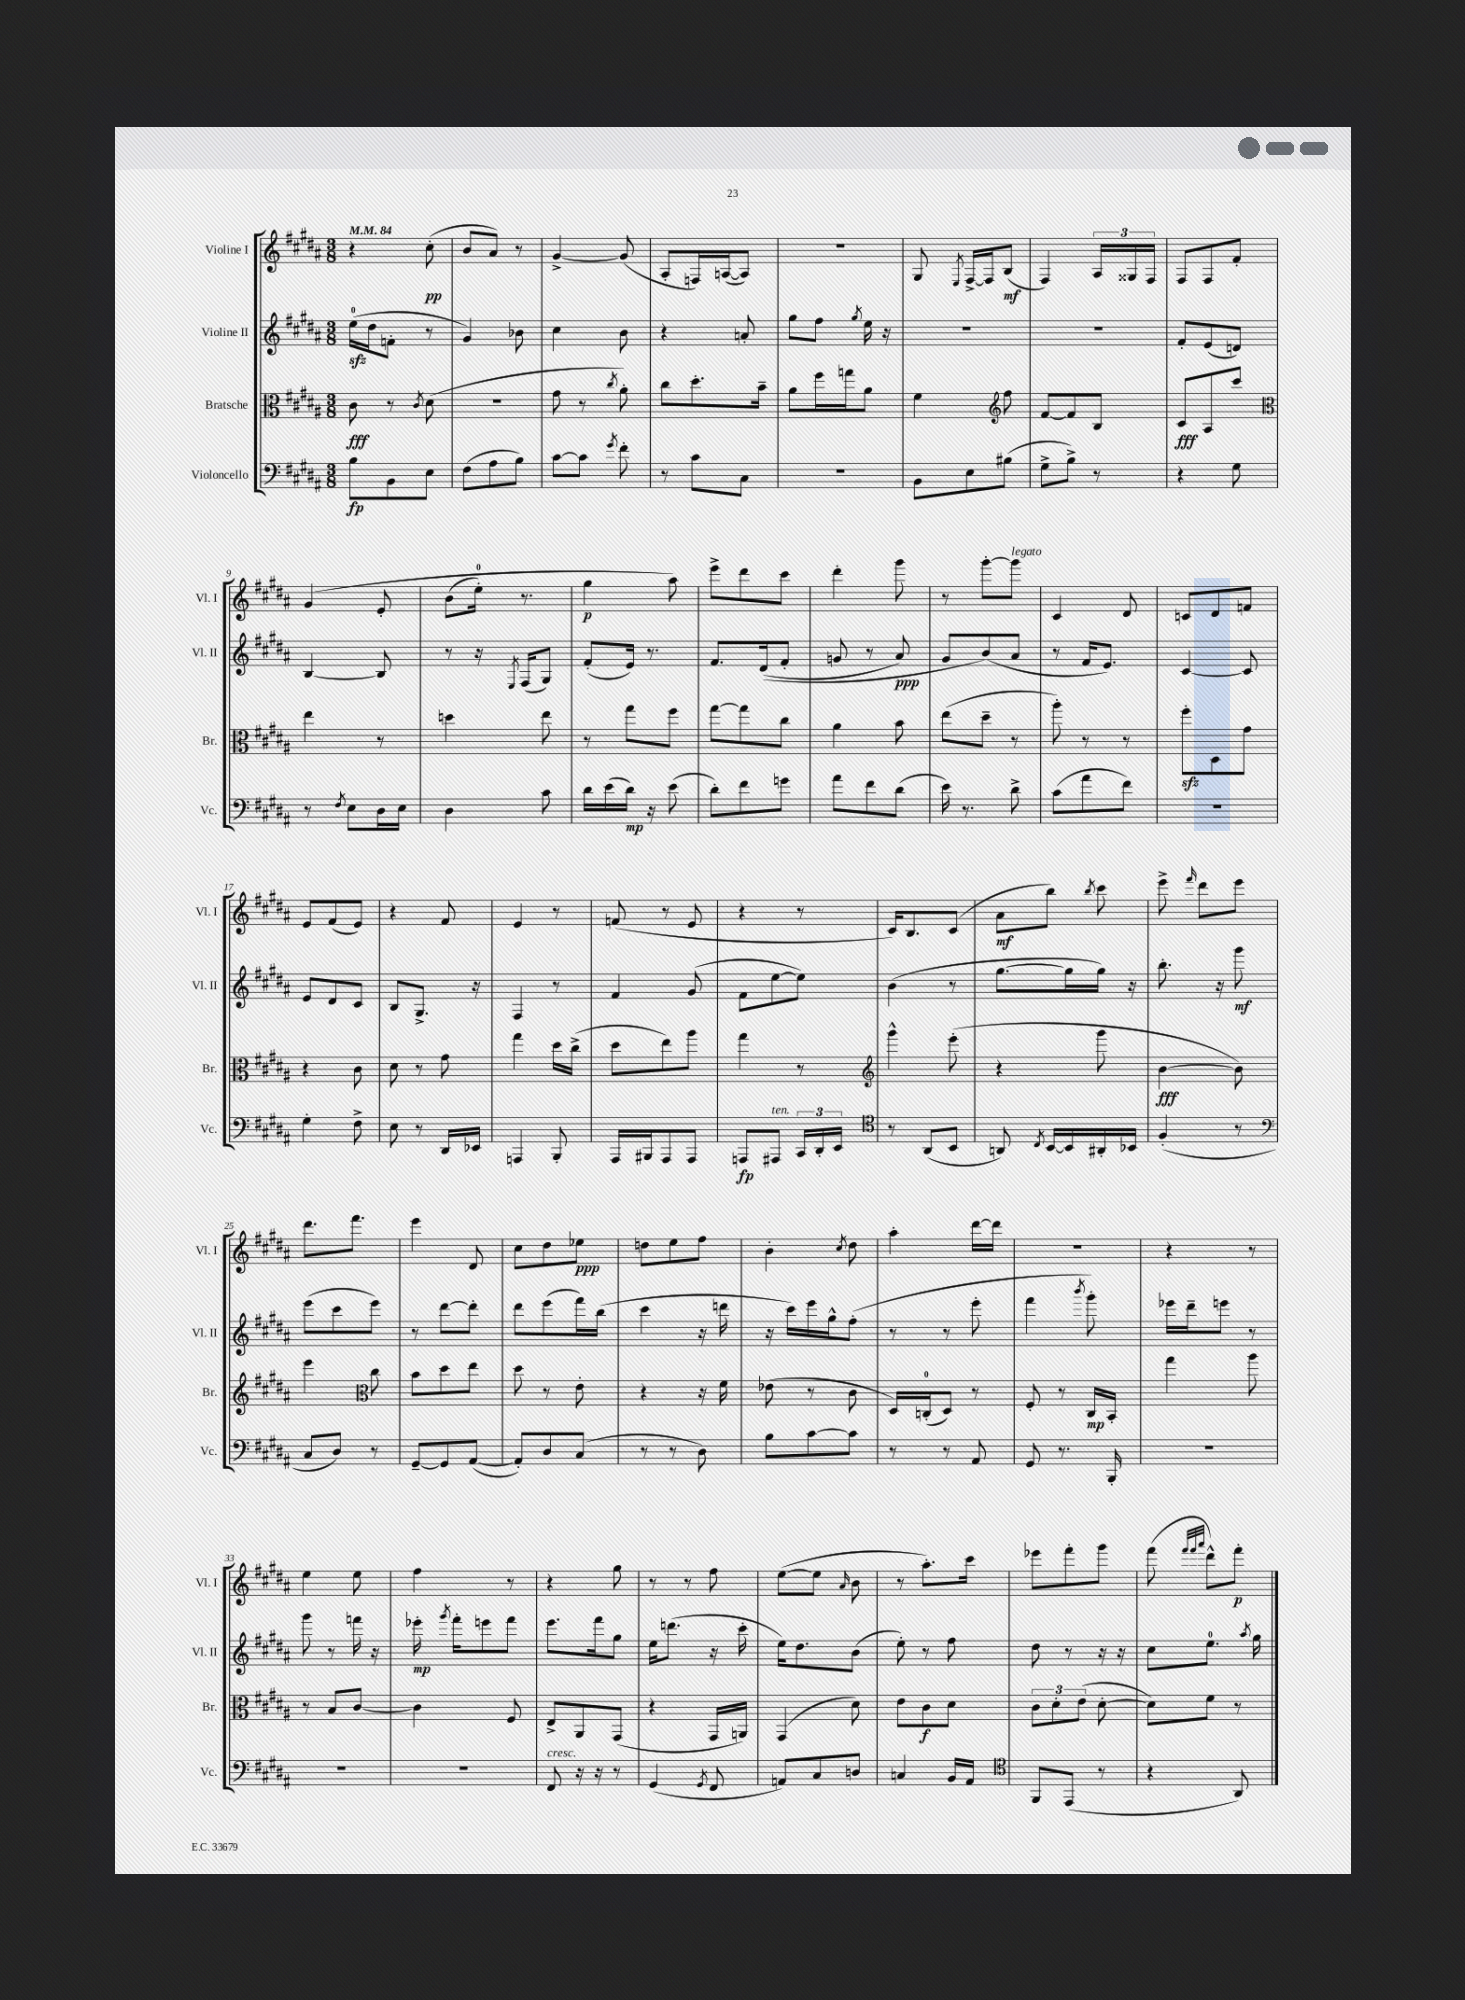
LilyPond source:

<<
\new StaffGroup <<
\new Staff = "s0" \with { instrumentName = "Violine I" shortInstrumentName = "Vl. I" } {
    \clef treble \key b \major \numericTimeSignature \time 3/8 \tempo 4 = 84
    \autoBeamOff r4 cis''8-.\pp( |
    b'8[ ais'8]) r8 |
    gis'4~-> gis'8( |
    ais8[-. f16) a16~( a8]) |
    r4. |
    gis8 \acciaccatura { e8 } fis16[~-> fis16 b8]\mf( |
    fis4) \tuplet 3/2 { ais16[ gisis16 fis16] } |
    fis8[ fis8 fis'8]-. |
    gis'4\( e'8-. |
    b'8[( e''16]-0-.) r8. |
    gis''4\p ais''8\) |
    e'''8[-> dis'''8 cis'''8] |
    dis'''4-. gis'''8 |
    r8 gis'''8[~-. gis'''8]^\markup { \italic "legato" } |
    cis'4 dis'8 |
    c'8[ dis'8 f'8] |
    e'8[ fis'8( e'8]) |
    r4 fis'8 |
    e'4 r8 |
    f'8( r8 e'8 |
    r4 r8 |
    cis'16[) b8. cis'8]( |
    ais'8[\mf b''8]) \acciaccatura { b''8 } cis'''8 |
    e'''8-> \grace { fis'''16 } dis'''8[ e'''8] |
    dis'''8.[ fis'''8.] |
    e'''4 dis'8 |
    cis''8[ dis''8 ees''8]\ppp |
    d''8[ e''8 fis''8] |
    b'4-. \acciaccatura { cis''8 } dis''8 |
    ais''4-. dis'''16[~ dis'''16] |
    R4. |
    r4 r8 |
    e''4 e''8 |
    fis''4 r8 |
    r4 gis''8 |
    r8 r8 fis''8 |
    e''8[~( e''8] \grace { ais'16 } b'8 |
    r8 ais''8.[-.) cis'''16] |
    ees'''8[ fis'''8-. gis'''8] |
    fis'''8( \grace { fis'''32[ fis'''32 ais'''32] } dis'''8[-^) fis'''8]-.\p \bar "|." |
}
\new Staff = "s1" \with { instrumentName = "Violine II" shortInstrumentName = "Vl. II" } {
    \clef treble \key b \major \numericTimeSignature \time 3/8
    \autoBeamOff e''16[-0\sfz( dis''16 f'8]-. r8 |
    gis'4) bes'8 |
    cis''4 b'8 |
    r4 a'8-. |
    gis''8[ fis''8] \acciaccatura { gis''8 } e''16 r16 |
    R4. |
    R4. |
    fis'8[-. e'8( d'8]) |
    b4~ b8 |
    r8 r16 \acciaccatura { e8 } fis16[( gis8]) |
    fis'8[-.( e'16]) r8. |
    fis'8.[ dis'16(\( fis'8]-. |
    g'8 r8 ais'8\ppp) |
    gis'8[ b'8(\) ais'8] |
    r8 fis'16[ e'8.]) |
    cis'4~ cis'8 |
    e'8[ dis'8 cis'8] |
    b8[ gis8.]-> r16 |
    fis4 r8 |
    fis'4 gis'8( |
    fis'8[ e''8~ e''8]) |
    b'4( r8 |
    gis''8.[~ gis''16 gis''16]) r16 |
    b''8.-. r16 gis'''8\mf |
    e'''8[( cis'''8 e'''8]) |
    r8 dis'''8[~ dis'''8]-. |
    dis'''8[ e'''8( fis'''16) b''16]( |
    cis'''4 r16 d'''16 |
    r16 cis'''16[) e'''16 gis''16-^ fis''8]-.( |
    r8 r8 e'''8-. |
    fis'''4 \acciaccatura { b'''8 } gis'''8-.) |
    ees'''16[ dis'''16-- e'''8] r8 |
    gis'''8 r8 f'''16 r16 |
    ees'''16-.\mp \acciaccatura { gis'''8 } fis'''16[-. e'''8 fis'''8] |
    e'''8.[ fis'''16 gis''8] |
    e''16[ d'''8.]( r16 cis'''16-. |
    e''16[) dis''8. b'8]( |
    e''8-.) r8 fis''8 |
    dis''8 r8 r16 r16 |
    cis''8[ e''8.]-0 \acciaccatura { ais''8 } gis''16 \bar "|." |
}
\new Staff = "s2" \with { instrumentName = "Bratsche" shortInstrumentName = "Br." } {
    \clef alto \key b \major \numericTimeSignature \time 3/8
    \autoBeamOff cis'8\fff r8 \acciaccatura { cis'8 } dis'8( |
    R4. |
    gis'8 r8 \acciaccatura { cis''8 } ais'8-.) |
    cis''8[ dis''8.-. b'16]-- |
    ais'8[ fis''16 g''16 ais'8] |
    fis'4 \clef treble fis''8 |
    fis'8[~ fis'8 b8] |
    cis'8[\fff ais8 cis'''8] |
    \clef alto e''4 r8 |
    d''4 e''8 |
    r8 gis''8[ fis''8] |
    gis''8[~ gis''8 cis''8] |
    ais'4 b'8 |
    e''8[( dis''8]-- r8 |
    ais''8-.) r8 r8 |
    fis''8[-.\sfz dis8 gis'8] |
    r4 cis'8 |
    dis'8 r8 gis'8 |
    gis''4 dis''16[ cis''16]->( |
    dis''8[ e''8) ais''8] |
    gis''4 r8 |
    \clef treble gis'''4-^ e'''8-.( |
    r4 gis'''8 |
    b'4~\fff b'8) |
    e'''4 \clef alto cis''8 |
    b'8[ dis''8 e''8] |
    dis''8 r8 e'8-. |
    r4 r16 fis'16 |
    ees'8( r8 cis'8 |
    dis16[) c16-0-.( dis8]) r8 |
    fis8-. r8 cis16[\mp b,16]-. |
    gis''4 ais''8 |
    r8 b8[ cis'8]~ |
    cis'4 fis8 |
    e8[-> ais,8 gis,8]( |
    r4 gis,16[ a,16]) |
    gis,4( dis'8) |
    e'8[ cis'8\f dis'8] |
    \tuplet 3/2 { cis'8[ dis'8-. e'8]( } dis'8~-. |
    dis'8[) fis'8] r8 \bar "|." |
}
\new Staff = "s3" \with { instrumentName = "Violoncello" shortInstrumentName = "Vc." } {
    \clef bass \key b \major \numericTimeSignature \time 3/8
    \autoBeamOff b8[\fp b,8 e8] |
    fis8[( ais8 b8]) |
    cis'8[~ cis'8] \acciaccatura { gis'8 } fis'8-. |
    r8 cis'8[ cis8] |
    R4. |
    b,8[ e8 bis8]( |
    gis8[-> b8]->) r8 |
    r4 gis8 |
    r8 \acciaccatura { fis8 } e8[ dis16 e16] |
    dis4 cis'8 |
    dis'16[ e'16( dis'16]\mp) r16 e'8( |
    dis'8[-.) fis'8 g'8] |
    ais'8[ fis'8 dis'8]( |
    e'16) r8. dis'8-> |
    cis'8[( ais'8 fis'8]) |
    R4. |
    gis4-. fis8-> |
    e8 r8 dis,16[ ees,16] |
    a,,4 b,,8-. |
    ais,,16[ bis,,16 ais,,8 ais,,8] |
    a,,8[\fp ais,,8]^\markup { \italic "ten." } \tuplet 3/2 { cis,16[ dis,16-. e,16] } |
    \clef tenor r8 ais,8[( b,8] |
    a,8) \acciaccatura { cis8 } b,16[~ b,16 ais,16-. bes,16] |
    fis4-.( r8 |
    \clef bass cis8[ dis8]) r8 |
    gis,8[~-- gis,8 ais,8]~( |
    ais,8[-.) dis8 cis8]( |
    r8 r8 dis8) |
    b8[ cis'8~ cis'8] |
    r8 r8 ais,8 |
    gis,8 r8. b,,16-. |
    R4. |
    R4. |
    R4. |
    fis,8^\markup { \italic "cresc." } r16 r16 r8 |
    gis,4( \acciaccatura { gis,8 } fis,8 |
    a,8[) cis8 d8] |
    c4 b,16[ ais,16] |
    \clef tenor fis,8[ e,8]( r8 |
    r4 ais,8) \bar "|." |
}
>>
>>
